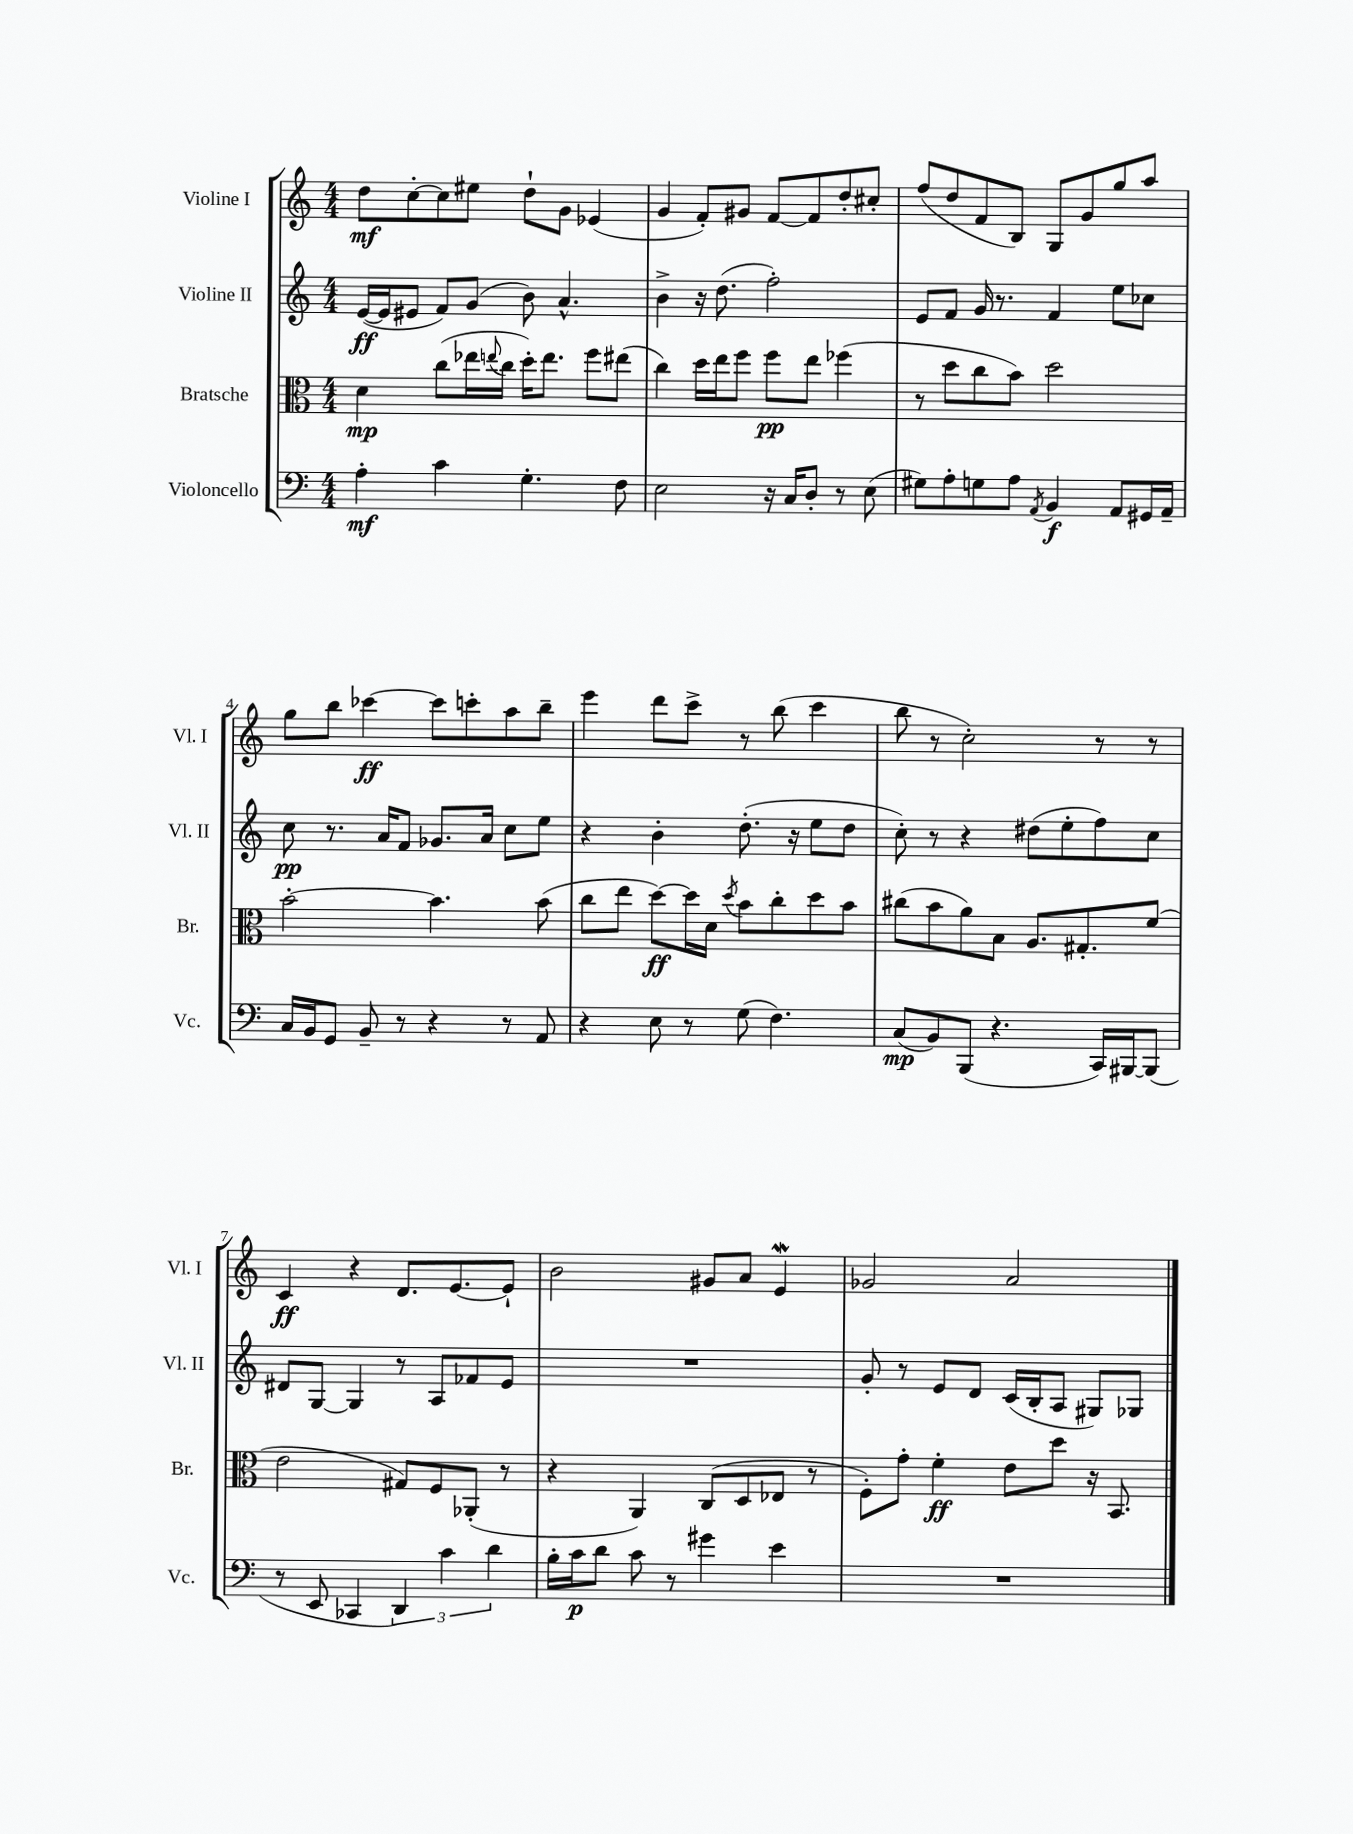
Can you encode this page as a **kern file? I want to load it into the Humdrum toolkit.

**kern	**dynam	**kern	**dynam	**kern	**dynam	**kern	**dynam
*part4	*part4	*part3	*part3	*part2	*part2	*part1	*part1
*staff4	*staff4	*staff3	*staff3	*staff2	*staff2	*staff1	*staff1
*I"Violoncello	*	*I"Bratsche	*	*I"Violine II	*	*I"Violine I	*
*I'Vc.	*	*I'Br.	*	*I'Vl. II	*	*I'Vl. I	*
*clefF4	*	*clefC3	*	*clefG2	*	*clefG2	*
*k[]	*	*k[]	*	*k[]	*	*k[]	*
*M4/4	*	*M4/4	*	*M4/4	*	*M4/4	*
=1	=1	=1	=1	=1	=1	=1	=1
4A'\	mf	4d\	mp	([16e/LL	ff	8dd\L	mf
.	.	.	.	16e/J]	.	.	.
.	.	.	.	8e#X/J	.	[8cc'\	.
4c\	.	(8cc\L	.	8f/L)	.	8cc\]	.
.	.	16ee-X\L	.	(8g/J	.	8ee#X\J	.
.	.	8qqeen/	.	.	.	.	.
.	.	16cc\JJ	.	.	.	.	.
4.G'\	.	16dd'\KL)	.	8b\)	.	8dd`\L	.
.	.	8.ee\J	.	.	.	.	.
.	.	.	.	4.a^^/	.	8g\J	.
.	.	8ff\L	.	.	.	(4e-X/	.
8F\	.	(8ee#X\J	.	.	.	.	.
=2	=2	=2	=2	=2	=2	=2	=2
2E\	.	4cc\)	.	4b^\	.	4g/	.
.	.	16dd\LL	.	16r	.	8f'/L)	.
.	.	16ee\J	.	(8.dd\	.	.	.
.	.	8ff\J	.	.	.	8g#X/J	.
16r	.	8ff\L	pp	2ff'\)	.	[8f/L	.
16C/KL	.	.	.	.	.	.	.
8D'/J	.	8ee\J	.	.	.	8f/]	.
8r	.	(4ff-X\	.	.	.	8dd'/	.
(8E\	.	.	.	.	.	8cc#X'/J	.
=3	=3	=3	=3	=3	=3	=3	=3
8G#X\L)	.	8r	.	8e/L	.	(8ff/L	.
8A'\	.	8dd\L	.	8f/J	.	8dd/	.
8Gn\	.	8cc\	.	16g/	.	8f/	.
.	.	.	.	8.r	.	.	.
8A\J	.	8b\J)	.	.	.	8B/J)	.
8qAA/	.	.	.	.	.	.	.
4BB/	f	2dd\	.	4f/	.	8G/L	.
.	.	.	.	.	.	8g/	.
8AA/L	.	.	.	8ee\L	.	8gg/	.
16GG#X/L	.	.	.	8cc-X\J	.	8aa/J	.
16AA~/JJ	.	.	.	.	.	.	.
!!LO:LB:g=z
=4	=4	=4	=4	=4	=4	=4	=4
16C/LL	.	[2b'\	.	8cc\	pp	8gg\L	.
16BB/J	.	.	.	.	.	.	.
8GG/J	.	.	.	8.r	.	8bb\J	.
8BB~/	.	.	.	.	.	[4ccc-X\	ff
.	.	.	.	16a/KL	.	.	.
8r	.	.	.	8f/J	.	.	.
4r	.	4.b\]	.	8.g-X/L	.	8ccc-\L]	.
.	.	.	.	.	.	8cccn'\	.
.	.	.	.	16a/Jk	.	.	.
8r	.	.	.	8cc\L	.	8aa\	.
8AA/	.	(8b\	.	8ee\J	.	8bb~\J	.
=5	=5	=5	=5	=5	=5	=5	=5
4r	.	8cc\L	.	4r	.	4eee\	.
.	.	8ee\J	.	.	.	.	.
8E\	.	[8dd\L)	ff	4b'\	.	8ddd\L	.
8r	.	16dd\L]	.	.	.	8ccc^\J	.
.	.	16d\JJ	.	.	.	.	.
.	.	8qdd/	.	.	.	.	.
(8G\	.	8b\L	.	(8.dd'\	.	8r	.
4.F\)	.	8cc'\	.	.	.	(8bb\	.
.	.	.	.	16r	.	.	.
.	.	8dd\	.	8ee\L	.	4ccc\	.
.	.	8b\J	.	8dd\J	.	.	.
=6	=6	=6	=6	=6	=6	=6	=6
(8C/L	mp	(8cc#X\L	.	8cc'\)	.	8bb\	.
8BB/)	.	8b\	.	8r	.	8r	.
(8BBB/J	.	8a\)	.	4r	.	2cc'\)	.
4.r	.	8B\J	.	.	.	.	.
.	.	8.A/L	.	(8dd#X\L	.	.	.
.	.	.	.	8ee'\	.	.	.
.	.	8.G#X'/	.	.	.	.	.
16CC/LL)	.	.	.	8ff\)	.	8r	.
[16BBB#X/J	.	.	.	.	.	.	.
(8BBB#/J]	.	(8f/J	.	8cc\J	.	8r	.
!!LO:LB:g=z
=7	=7	=7	=7	=7	=7	=7	=7
8r	.	2e\	.	8d#X/L	.	4c/	ff
8EE/	.	.	.	[8G/J	.	.	.
4CC-X/	.	.	.	4G/]	.	4r	.
6DD/)	.	8G#X/L)	.	8r	.	8.d/L	.
.	.	8F/	.	8A/L	.	.	.
6c\	.	.	.	.	.	.	.
.	.	.	.	.	.	[8.e/	.
.	.	(8AA-X'/J	.	8f-X/	.	.	.
6d\	.	.	.	.	.	.	.
.	.	8r	.	8e/J	.	8e`/J]	.
=8	=8	=8	=8	=8	=8	=8	=8
16B'\LL	.	4r	.	1r	.	2b\	.
16c\J	p	.	.	.	.	.	.
8d\J	.	.	.	.	.	.	.
8c\	.	4AA/)	.	.	.	.	.
8r	.	.	.	.	.	.	.
4g#X\	.	(8C/L	.	.	.	8g#X/L	.
.	.	8D/	.	.	.	8a/J	.
4e\	.	8E-X/J	.	.	.	4eW/	.
.	.	8r	.	.	.	.	.
=9	=9	=9	=9	=9	=9	=9	=9
1r	.	8F'\L)	.	8g'/	.	2g-X/	.
.	.	8g'\J	.	8r	.	.	.
.	.	4f'\	ff	8e/L	.	.	.
.	.	.	.	8d/J	.	.	.
.	.	8e\L	.	(16c/LL	.	2a/	.
.	.	.	.	16B'/J	.	.	.
.	.	8dd\J	.	8A/J	.	.	.
.	.	16r	.	8G#X/L)	.	.	.
.	.	8.BB/	.	.	.	.	.
.	.	.	.	8G-X/J	.	.	.
==	==	==	==	==	==	==	==
*-	*-	*-	*-	*-	*-	*-	*-
